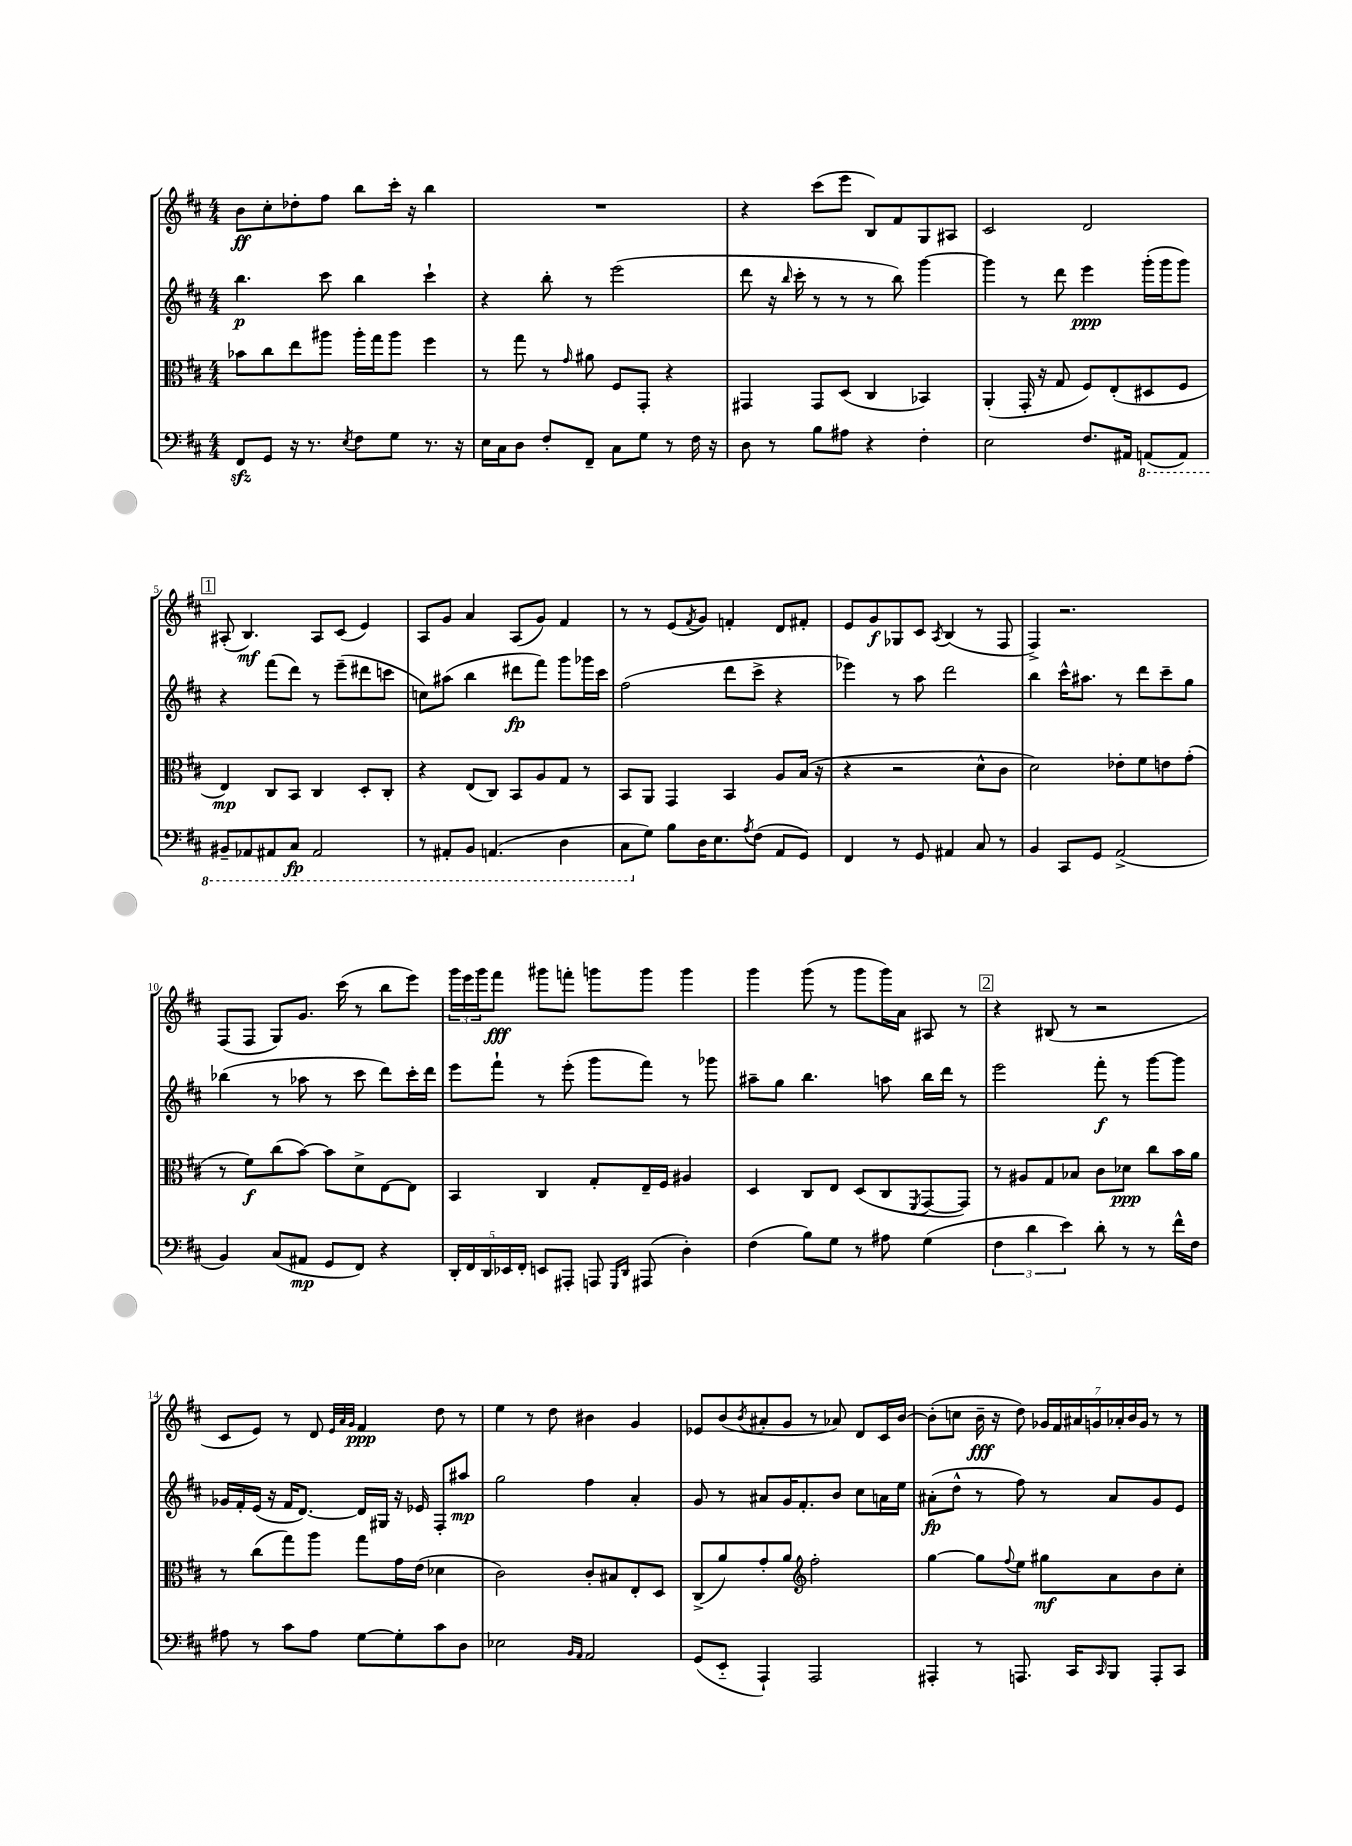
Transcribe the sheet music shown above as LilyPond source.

<<
\new StaffGroup <<
\new Staff = "s0" {
    \clef treble \key d \major \numericTimeSignature \time 4/4
    b'8\ff cis''8-. des''8-. fis''8 b''8 cis'''16-. r16 b''4 |
    R1 |
    r4 cis'''8( e'''8 b8) fis'8 g8 ais8 |
    cis'2 d'2 |
    \mark \markup { \box "1" } ais8-.( b4.\mf) ais8 cis'8( e'4) |
    a8 g'8 a'4 a8( g'8) fis'4 |
    r8 r8 e'8( \acciaccatura { fis'8 } g'8) f'4-. d'8 fis'8-. |
    e'8 g'8\f ges8 cis'8 \acciaccatura { a8 } b4( r8 fis8 |
    fis4->) r2. |
    fis8( fis8 g8) g'8. cis'''16( r8 b''8 e'''8) |
    \tuplet 3/2 { g'''16 e'''16 g'''16 } fis'''8\fff gis'''8 f'''8-. g'''8 g'''8 g'''4 |
    g'''4 g'''8( r8 g'''8 g'''16) a'16 ais8 r8 |
    \mark \markup { \box "2" } r4 bis8( r8 r2 |
    cis'8 e'8) r8 d'8 \grace { e'32 a'32 g'32 } fis'4\ppp d''8 r8 |
    e''4 r8 d''8 bis'4 g'4 |
    ees'8 b'8( \acciaccatura { b'8 } ais'8-. g'8 r8 aes'8) d'8 cis'16 b'16~ |
    b'8-.( c''8 b'16--\fff r16 d''8) \tuplet 7/4 { ges'16 fis'16 ais'16 g'16 aes'16-. b'16 g'16 } r8 r8 \bar "|." |
}
\new Staff = "s1" {
    \clef treble \key d \major \numericTimeSignature \time 4/4
    b''4.\p cis'''8 b''4 cis'''4-! |
    r4 b''8-. r8 e'''2( |
    d'''8 r16 \grace { b''16 } cis'''16-. r8 r8 r8 b''8) g'''4~ |
    g'''4 r8 d'''8 e'''4\ppp g'''16-.( g'''16 g'''8) |
    \mark \markup { \box "1" } r4 fis'''8( d'''8) r8 e'''8--( dis'''8 c'''8 |
    c''8) ais''8( b''4 dis'''8\fp fis'''8) g'''8 ges'''16 cis'''16 |
    fis''2( d'''8 cis'''8-> r4 |
    ees'''4) r8 a''8 d'''2 |
    b''4 cis'''16-^ ais''8. r8 d'''8 cis'''8-- g''8 |
    bes''4( r8 aes''8 r8 cis'''8 d'''8) cis'''16-. d'''16 |
    e'''8 fis'''8-! r8 e'''8-.( g'''8 fis'''8) r8 ges'''8 |
    ais''8-- g''8 b''4. a''8 b''16 d'''16 r8 |
    \mark \markup { \box "2" } e'''2 fis'''8-.\f r8 g'''8~ g'''8 |
    ges'16 fis'16-. e'16( r16 fis'16 d'8.~) d'16 gis16 r16 ees'16 fis8-. ais''8\mp |
    g''2 fis''4 a'4-. |
    g'8 r8 ais'8 g'16 fis'8.-. b'8 cis''8 a'16 e''16 |
    ais'8-.\fp( d''8-^ r8 fis''8) r8 ais'8 g'8 e'8 \bar "|." |
}
\new Staff = "s2" {
    \clef alto \key d \major \numericTimeSignature \time 4/4
    bes'8 cis''8 e''8 ais''8 ais''16-. g''16 ais''8 fis''4 |
    r8 g''8 r8 \grace { g'16 } ais'8 fis8 g,8-. r4 |
    gis,4 gis,8 d8( cis4 bes,4) |
    a,4-.( g,16-. r16 g8 fis8) e8-.( dis8 fis8 |
    \mark \markup { \box "1" } e4\mp) cis8 b,8 cis4 d8-. cis8-. |
    r4 e8( cis8) b,8 a8 g8 r8 |
    b,8 a,8 g,4 b,4 a8 b16( r16 |
    r4 r2 d'8-^ cis'8 |
    d'2) ees'8-. fis'8 e'8 g'8-.( |
    r8 fis'8\f) cis''8( b'8~) b'8 d'8-> e8~ e8 |
    b,4 cis4 g8-. e16-- fis16 ais4 |
    d4 cis8 e8 d8( cis8 \acciaccatura { fis,8 } g,8~ g,8) |
    \mark \markup { \box "2" } r8 ais8 g8 bes8 cis'8 des'8\ppp cis''8 b'16 a'16 |
    r8 cis''8( g''8) a''8 g''8 g'16 e'16( des'4 |
    cis'2) cis'8-. bis8 e8-. d8 |
    cis8->( a'8) g'8-. a'8 \clef treble fis''2-. |
    g''4~ g''8 \appoggiatura { fis''8 } e''8 gis''8\mf a'8 b'8 cis''8-. \bar "|." |
}
\new Staff = "s3" {
    \clef bass \key d \major \numericTimeSignature \time 4/4
    fis,8\sfz g,8 r16 r8. \acciaccatura { e8 } fis8 g8 r8. r16 |
    e16 cis16 d8 fis8-. fis,8-- cis8 g8 r8 fis16 r16 |
    d8 r8 b8 ais8 r4 fis4-. |
    e2 fis8. ais,16 \ottava #-1 a,,!8( a,,8) |
    \mark \markup { \box "1" } bis,,8-- aes,,8 ais,,8 cis,8\fp ais,,2 |
    r8 ais,,8-. b,,8 a,,4.( d,4 |
    cis,8 \ottava #0 g8) b8 d16 e8. \acciaccatura { a8 } fis8( a,8 g,8) |
    fis,4 r8 g,8 ais,4 cis8 r8 |
    b,4 cis,8 g,8 a,2->( |
    b,4) cis8( ais,8\mp g,8 fis,8) r4 |
    \tuplet 5/4 { d,16-. fis,16 d,16 ees,16 fis,16-. } e,8 ais,,8-. a,,8 \grace { g,,16 d,16 } ais,,8( d4-.) |
    fis4( b8) g8 r8 ais8 g4( |
    \mark \markup { \box "2" } \tuplet 3/2 { fis4 d'4 e'4) } d'8-. r8 r8 fis'16-^ fis16 |
    ais8 r8 cis'8 ais8 g8~ g8-. cis'8 d8 |
    ees2 \grace { b,16 a,16 } a,2 |
    g,8( e,8-_ a,,4-!) a,,2 |
    ais,,4-. r8 a,,8. cis,16 \grace { cis,16 } b,,8 a,,8-. cis,8 \bar "|." |
}
>>
>>
